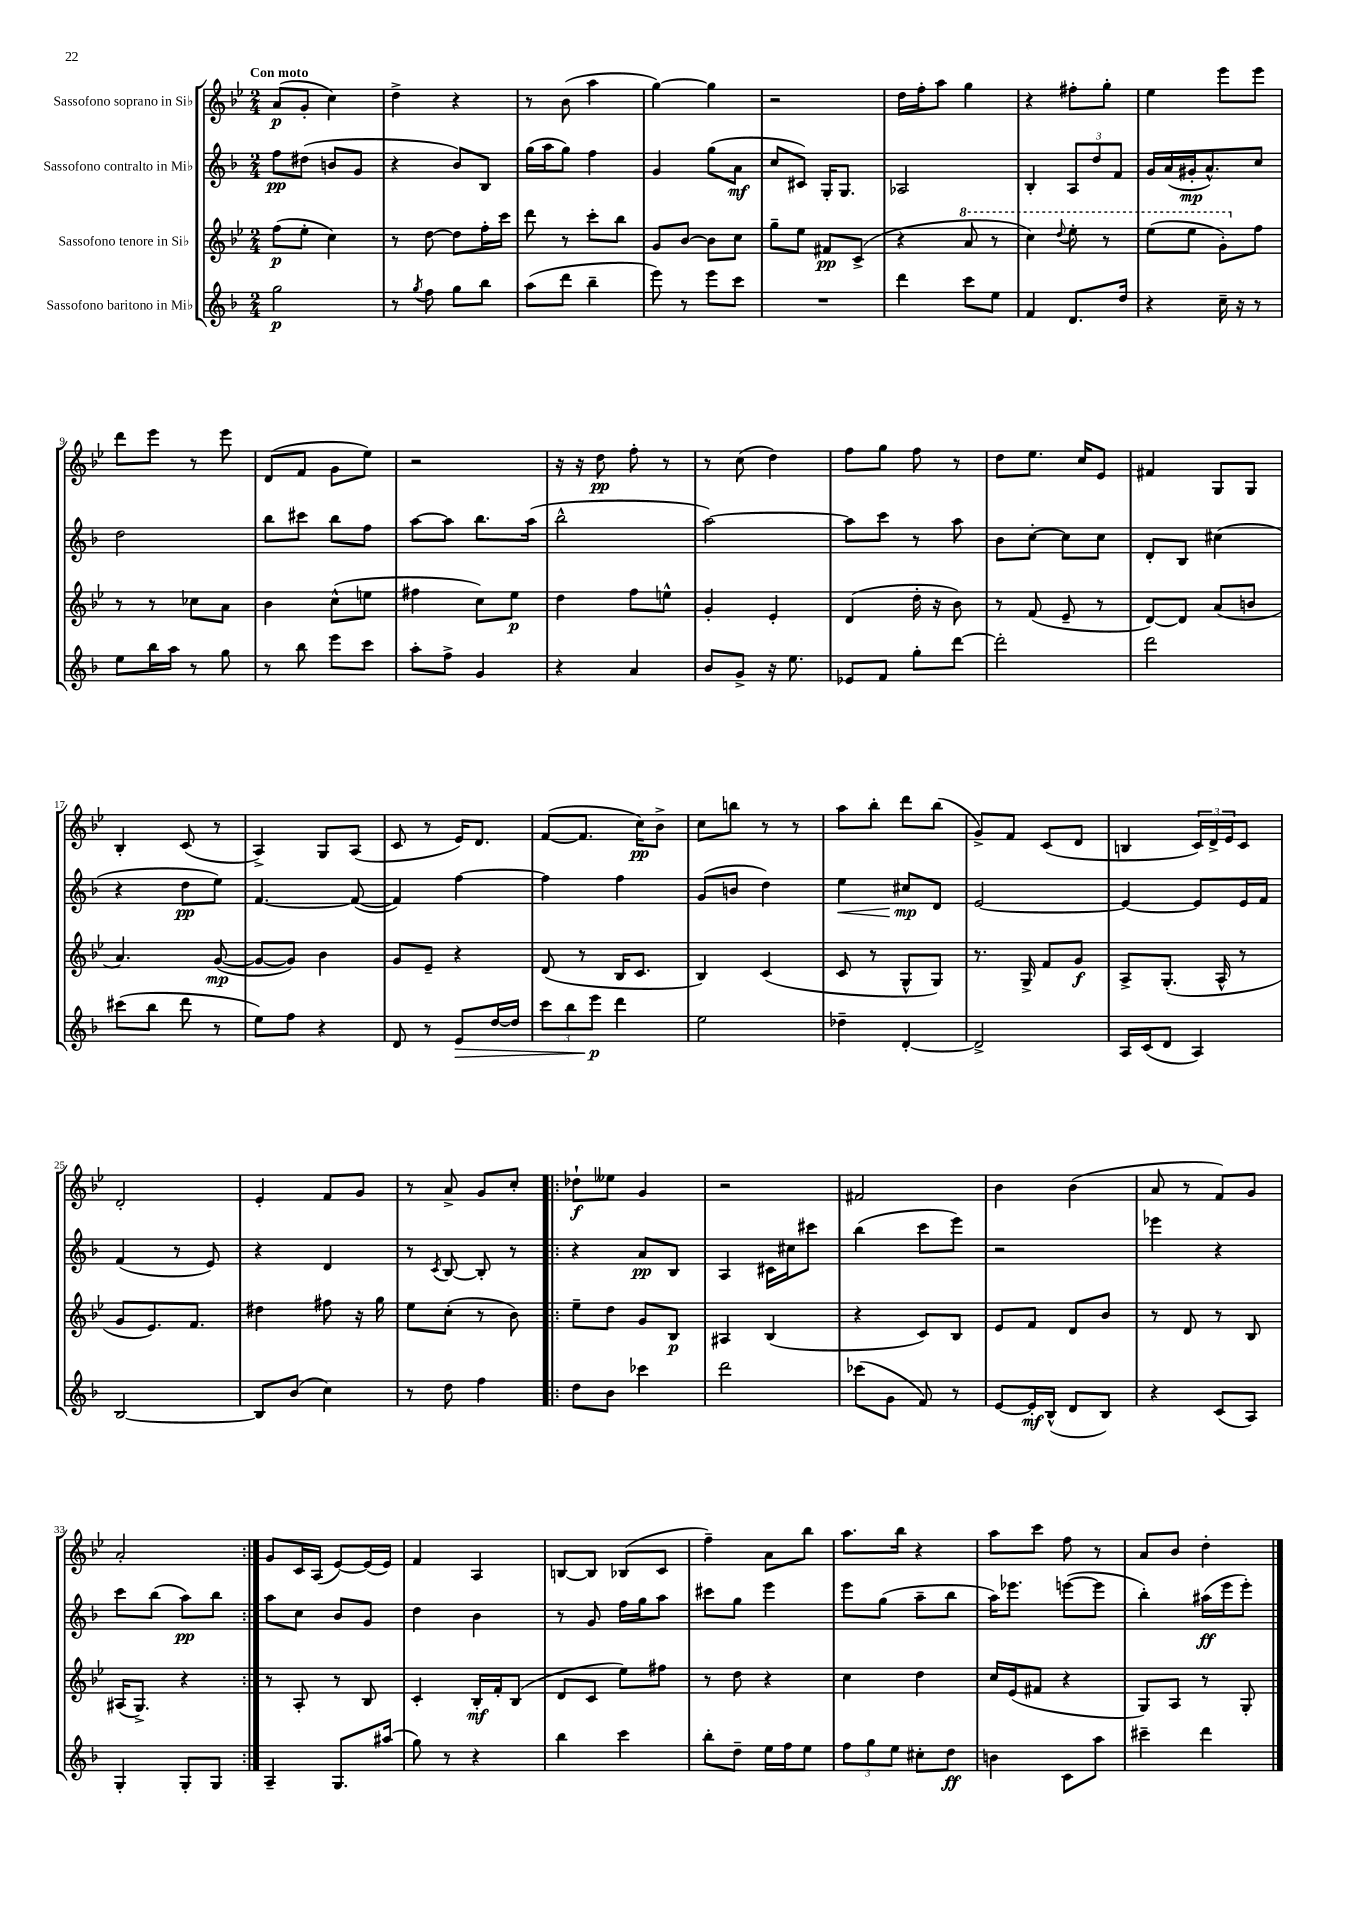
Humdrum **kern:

**kern	**dynam	**kern	**dynam	**kern	**dynam	**kern	**dynam
*part4	*part4	*part3	*part3	*part2	*part2	*part1	*part1
*staff4	*staff4	*staff3	*staff3	*staff2	*staff2	*staff1	*staff1
*I"Sassofono baritono in Mi♭	*	*I"Sassofono tenore in Si♭	*	*I"Sassofono contralto in Mi♭	*	*I"Sassofono soprano in Si♭	*
*clefG2	*	*clefG2	*	*clefG2	*	*clefG2	*
*k[b-]	*	*k[b-e-]	*	*k[b-]	*	*k[b-e-]	*
*M2/4	*	*M2/4	*	*M2/4	*	*M2/4	*
=1	=1	=1	=1	=1	=1	=1	=1
!	!	!	!	!	!	!LO:TX:a:B:t=Con moto	!
2gg\	p	(8ff\L	p	8ff\L	pp	(8a/L	p
.	.	8ee-'\J	.	(8dd#X\J	.	8g'/J	.
.	.	4cc\)	.	8bn/L	.	4cc\)	.
.	.	.	.	8g/J	.	.	.
=2	=2	=2	=2	=2	=2	=2	=2
8r	.	8r	.	4r	.	4dd^\	.
8qgg/	.	.	.	.	.	.	.
8ff\	.	[8dd\	.	.	.	.	.
8gg\L	.	8dd\L]	.	8b-/L)	.	4r	.
8bb-\J	.	16ff'\L	.	8B-/J	.	.	.
.	.	16ccc\JJ	.	.	.	.	.
=3	=3	=3	=3	=3	=3	=3	=3
(8aa\L	.	8ddd\	.	(16gg\LL	.	8r	.
.	.	.	.	16aa\J	.	.	.
8ddd\J	.	8r	.	8gg\J)	.	(8b-\	.
4bb-~\	.	8ccc'\L	.	4ff\	.	4aa\	.
.	.	8bb-\J	.	.	.	.	.
=4	=4	=4	=4	=4	=4	=4	=4
8eee\)	.	8g/L	.	4g/	.	[4gg\)	.
8r	.	[8b-/J	.	.	.	.	.
8eee\L	.	8b-\L]	.	(8gg\L	.	4gg\]	.
8ccc\J	.	8cc\J	.	8a\J	mf	.	.
=5	=5	=5	=5	=5	=5	=5	=5
2r	.	8gg~\L	.	8cc/L	.	2r	.
.	.	8ee-\J	.	8c#X/J)	.	.	.
.	.	8f#X/L	pp	16G'/KL	.	.	.
.	.	.	.	8.G/J	.	.	.
.	.	(8c^/J	.	.	.	.	.
=6	=6	=6	=6	=6	=6	=6	=6
4ddd\	.	4r	.	2A-X/	.	16dd\LL	.
.	.	.	.	.	.	16ff'\J	.
.	.	.	.	.	.	8aa\J	.
*	*	*8va	*	*	*	*	*
8ccc\L	.	8aa/	.	.	.	4gg\	.
8ee\J	.	8r	.	.	.	.	.
=7	=7	=7	=7	=7	=7	=7	=7
4f/	.	4ccc\)	.	4B-'/	.	4r	.
.	.	8qqddd/	.	.	.	.	.
8.d/L	.	8eee-'\	.	12A/L	.	8ff#X'\L	.
.	.	.	.	12dd/	.	.	.
.	.	8r	.	.	.	8gg'\J	.
.	.	.	.	12f/J	.	.	.
16dd/Jk	.	.	.	.	.	.	.
=8	=8	=8	=8	=8	=8	=8	=8
4r	.	(8eee-\L	.	16g/LL	.	4ee-\	.
.	.	.	.	(16a/	.	.	.
.	.	8eee-\J	.	16g#X'/J	mp	.	.
.	.	.	.	8.a^^/)	.	.	.
16cc~\	.	8gg'\L)	.	.	.	8eee-\L	.
16r	.	.	.	.	.	.	.
*	*	*X8va	*	*	*	*	*
8r	.	8ff\J	.	8cc/J	.	8eee-\J	.
!!LO:LB:g=z
=9	=9	=9	=9	=9	=9	=9	=9
8ee\L	.	8r	.	2dd\	.	8ddd\L	.
16bb-\L	.	8r	.	.	.	8eee-\J	.
16aa\JJ	.	.	.	.	.	.	.
8r	.	8cc-X\L	.	.	.	8r	.
8gg\	.	8a\J	.	.	.	8eee-\	.
=10	=10	=10	=10	=10	=10	=10	=10
8r	.	4b-\	.	8bb-\L	.	(8d/L	.
8bb-\	.	.	.	8ccc#X\J	.	8f/J	.
8eee\L	.	(8cc^^\L	.	8bb-\L	.	8g\L	.
8ccc\J	.	8een\J	.	8ff\J	.	8ee-\J)	.
=11	=11	=11	=11	=11	=11	=11	=11
8aa'\L	.	4ff#X\	.	[8aa\L	.	2r	.
8ff^\J	.	.	.	8aa\J]	.	.	.
4g/	.	8cc\L)	.	8.bb-\L	.	.	.
.	.	8ee-\J	p	.	.	.	.
.	.	.	.	(16aa\Jk	.	.	.
=12	=12	=12	=12	=12	=12	=12	=12
4r	.	4dd\	.	2bb-^^\	.	16r	.
.	.	.	.	.	.	16r	.
.	.	.	.	.	.	8dd\	pp
4a/	.	8ff\L	.	.	.	8ff'\	.
.	.	8een^^\J	.	.	.	8r	.
=13	=13	=13	=13	=13	=13	=13	=13
8b-/L	.	4g'/	.	[2aa\)	.	8r	.
8g^/J	.	.	.	.	.	(8cc\	.
16r	.	4e-'/	.	.	.	4dd\)	.
8.ee\	.	.	.	.	.	.	.
=14	=14	=14	=14	=14	=14	=14	=14
8e-X/L	.	(4d/	.	8aa\L]	.	8ff\L	.
8f/J	.	.	.	8ccc\J	.	8gg\J	.
8gg'\L	.	16dd'\	.	8r	.	8ff\	.
.	.	16r	.	.	.	.	.
[8ddd\J	.	8b-\)	.	8aa\	.	8r	.
=15	=15	=15	=15	=15	=15	=15	=15
2ddd'\]	.	8r	.	8b-\L	.	8dd\L	.
.	.	(8f/	.	[8cc'\J	.	8.ee-\J	.
.	.	8e-~/	.	8cc\L]	.	.	.
.	.	.	.	.	.	16cc/KL	.
.	.	8r	.	8cc\J	.	8e-/J	.
=16	=16	=16	=16	=16	=16	=16	=16
2ddd\	.	[8d/L)	.	8d'/L	.	4f#X/	.
.	.	8d/J]	.	8B-/J	.	.	.
.	.	(8a/L	.	(4cc#X\	.	8G/L	.
.	.	8bn/J	.	.	.	8G/J	.
!!LO:LB:g=z
=17	=17	=17	=17	=17	=17	=17	=17
(8ccc#X\L	.	4.a/)	.	4r	.	4B-'/	.
8bb-\J	.	.	.	.	.	.	.
8ddd\	.	.	.	8dd\L	pp	(8c/	.
8r	.	([8g/	mp	8ee\J)	.	8r	.
=18	=18	=18	=18	=18	=18	=18	=18
8ee\L)	.	8g/L_	.	[4.f/	.	4A^/)	.
8ff\J	.	8g/J])	.	.	.	.	.
4r	.	4b-\	.	.	.	8G/L	.
.	.	.	.	(8f/_	.	(8A/J	.
=19	=19	=19	=19	=19	=19	=19	=19
8d/	.	8g/L	.	4f/])	.	8c/	.
8r	.	8e-~/J	.	.	.	8r	.
!	!LO:HP:b	!	!	!	!	!	!
8e/L	>	4r	.	[4ff\	.	16e-/KL)	.
.	.	.	.	.	.	8.d/J	.
[16dd/L	.	.	.	.	.	.	.
16dd/JJ]	.	.	.	.	.	.	.
=20	=20	=20	=20	=20	=20	=20	=20
12ccc\L	.	(8d/	.	4ff\]	.	([8f/L	.
12bb-\	.	.	.	.	.	.	.
.	.	8r	.	.	.	8.f/J]	.
12eee\J	p	.	.	.	.	.	.
4ddd\	]	16B-/KL	.	4ff\	.	.	.
.	.	8.c/J	.	.	.	16cc\KL)	pp
.	.	.	.	.	.	8b-^\J	.
=21	=21	=21	=21	=21	=21	=21	=21
2ee\	.	4B-/)	.	(8g/L	.	8cc\L	.
.	.	.	.	8bn/J	.	8bbn\J	.
.	.	(4c/	.	4dd\)	.	8r	.
.	.	.	.	.	.	8r	.
=22	=22	=22	=22	=22	=22	=22	=22
!	!	!	!	!	!LO:HP:b	!	!
4dd-X~\	.	8c/	.	4ee\	<	8aa\L	.
.	.	8r	.	.	.	8bb-'\J	.
[4d'/	.	8G^^/L	.	8cc#X/L	mp	8ddd\L	.
.	.	8G/J)	.	8d/J	[	(8bb-\J	.
=23	=23	=23	=23	=23	=23	=23	=23
2d^/]	.	8.r	.	[2e/	.	8g^/L)	.
.	.	.	.	.	.	8f/J	.
.	.	16G^/	.	.	.	.	.
.	.	8f/L	.	.	.	(8c/L	.
.	.	8g/J	f	.	.	8d/J	.
=24	=24	=24	=24	=24	=24	=24	=24
16A/LL	.	8A^/L	.	4e/_	.	4Bn/	.
(16c/J	.	.	.	.	.	.	.
8d/J	.	(8.G'/J	.	.	.	.	.
4A/)	.	.	.	8e/L]	.	24c/LL)	.
.	.	.	.	.	.	24d^/	.
.	.	16A^^/	.	.	.	.	.
.	.	.	.	.	.	24e-/J	.
.	.	8r	.	16e/L	.	8c/J	.
.	.	.	.	16f/JJ	.	.	.
!!LO:LB:g=z
=25	=25	=25	=25	=25	=25	=25	=25
[2B-/	.	8g/L	.	(4f/	.	2d'/	.
.	.	8.e-/)	.	.	.	.	.
.	.	.	.	8r	.	.	.
.	.	8.f/J	.	.	.	.	.
.	.	.	.	8e/)	.	.	.
=26	=26	=26	=26	=26	=26	=26	=26
8B-/L]	.	4dd#X\	.	4r	.	4e-'/	.
(8b-/J	.	.	.	.	.	.	.
4cc\)	.	8ff#X\	.	4d/	.	8f/L	.
.	.	16r	.	.	.	8g/J	.
.	.	16gg\	.	.	.	.	.
=27	=27	=27	=27	=27	=27	=27	=27
8r	.	8ee-\L	.	8r	.	8r	.
.	.	.	.	8qc/	.	.	.
8dd\	.	(8cc'\J	.	[8B-/	.	8a^/	.
4ff\	.	8r	.	8B-'/]	.	8g/L	.
.	.	8b-\)	.	8r	.	8cc'/J	.
=28!|:	=28!|:	=28!|:	=28!|:	=28!|:	=28!|:	=28!|:	=28!|:
8dd\L	.	8ee-~\L	.	4r	.	8dd-X`\L	f
8b-\J	.	8dd\J	.	.	.	8ee--X\J	.
4ccc-X\	.	8g/L	.	8a/L	pp	4g/	.
.	.	8B-/J	p	8B-/J	.	.	.
=29	=29	=29	=29	=29	=29	=29	=29
2ddd\	.	4A#X/	.	4A/	.	2r	.
.	.	(4B-/	.	16c#X\LL	.	.	.
.	.	.	.	16cc#X\J	.	.	.
.	.	.	.	8ccc#X\J	.	.	.
=30	=30	=30	=30	=30	=30	=30	=30
(8ccc-X\L	.	4r	.	(4bb-\	.	2f#X/	.
8g\J	.	.	.	.	.	.	.
8f/)	.	8c/L)	.	8ccc\L	.	.	.
8r	.	8B-/J	.	8eee\J)	.	.	.
=31	=31	=31	=31	=31	=31	=31	=31
[8e/L	.	8e-/L	.	2r	.	4b-\	.
16e'/L]	mf	8f/J	.	.	.	.	.
(16B-^^/JJ	.	.	.	.	.	.	.
8d/L	.	8d/L	.	.	.	(4b-\	.
8B-/J)	.	8b-/J	.	.	.	.	.
=32	=32	=32	=32	=32	=32	=32	=32
4r	.	8r	.	4eee-X\	.	8a/	.
.	.	8d/	.	.	.	8r	.
(8c/L	.	8r	.	4r	.	8f/L)	.
8A/J)	.	8B-/	.	.	.	8g/J	.
!!LO:LB:g=z
=33	=33	=33	=33	=33	=33	=33	=33
4G'/	.	(16A#X/KL	.	8ccc\L	.	2a'/	.
.	.	8.G^/J)	.	.	.	.	.
.	.	.	.	(8bb-\J	.	.	.
8G'/L	.	4r	.	8aa\L)	pp	.	.
8G/J	.	.	.	8bb-\J	.	.	.
=34:|!	=34:|!	=34:|!	=34:|!	=34:|!	=34:|!	=34:|!	=34:|!
4A~/	.	8r	.	8aa\L	.	8g/L	.
.	.	8A'/	.	8cc\J	.	16c/L	.
.	.	.	.	.	.	(16A/JJ	.
8.G/L	.	8r	.	8b-/L	.	[8e-/L)	.
.	.	8B-/	.	8g/J	.	(16e-/L]	.
(16aa#X/Jk	.	.	.	.	.	16e-/JJ)	.
=35	=35	=35	=35	=35	=35	=35	=35
8gg\)	.	4c'/	.	4dd\	.	4f/	.
8r	.	.	.	.	.	.	.
4r	.	16B-'/LL	mf	4b-\	.	4A/	.
.	.	16f'/J	.	.	.	.	.
.	.	(8B-/J	.	.	.	.	.
=36	=36	=36	=36	=36	=36	=36	=36
4bb-\	.	8d/L	.	8r	.	[8Bn/L	.
.	.	8c/J	.	8g/	.	8B/J]	.
4ccc\	.	8ee-\L)	.	16ff\LL	.	(8B-X/L	.
.	.	.	.	16gg\J	.	.	.
.	.	8ff#X\J	.	8aa\J	.	8c/J	.
=37	=37	=37	=37	=37	=37	=37	=37
8bb-'\L	.	8r	.	8ccc#X\L	.	4ff~\)	.
8dd~\J	.	8dd\	.	8gg\J	.	.	.
16ee\LL	.	4r	.	4eee\	.	8a\L	.
16ff\J	.	.	.	.	.	.	.
8ee\J	.	.	.	.	.	8bb-\J	.
=38	=38	=38	=38	=38	=38	=38	=38
12ff\L	.	4cc\	.	8eee\L	.	8.aa\L	.
12gg\	.	.	.	.	.	.	.
.	.	.	.	(8gg\J	.	.	.
12ee\J	.	.	.	.	.	.	.
.	.	.	.	.	.	16bb-\Jk	.
8cc#X'\L	.	4dd\	.	8aa~\L	.	4r	.
8dd\J	ff	.	.	8bb-\J	.	.	.
=39	=39	=39	=39	=39	=39	=39	=39
4bn\	.	16cc/LL	.	16aa\KL)	.	8aa\L	.
.	.	(16e-/J	.	8.eee-X\J	.	.	.
.	.	8f#X/J	.	.	.	8ccc\J	.
8c\L	.	4r	.	([8eeen\L	.	8ff\	.
8aa\J	.	.	.	8eee\J]	.	8r	.
=40	=40	=40	=40	=40	=40	=40	=40
4ccc#X~\	.	8G/L)	.	4bb-'\)	.	8a/L	.
.	.	8A/J	.	.	.	8b-/J	.
4ddd\	.	8r	.	(16aa#X\LL	ff	4dd'\	.
.	.	.	.	16eee\J	.	.	.
.	.	8G'/	.	8eee'\J)	.	.	.
==	==	==	==	==	==	==	==
*-	*-	*-	*-	*-	*-	*-	*-
